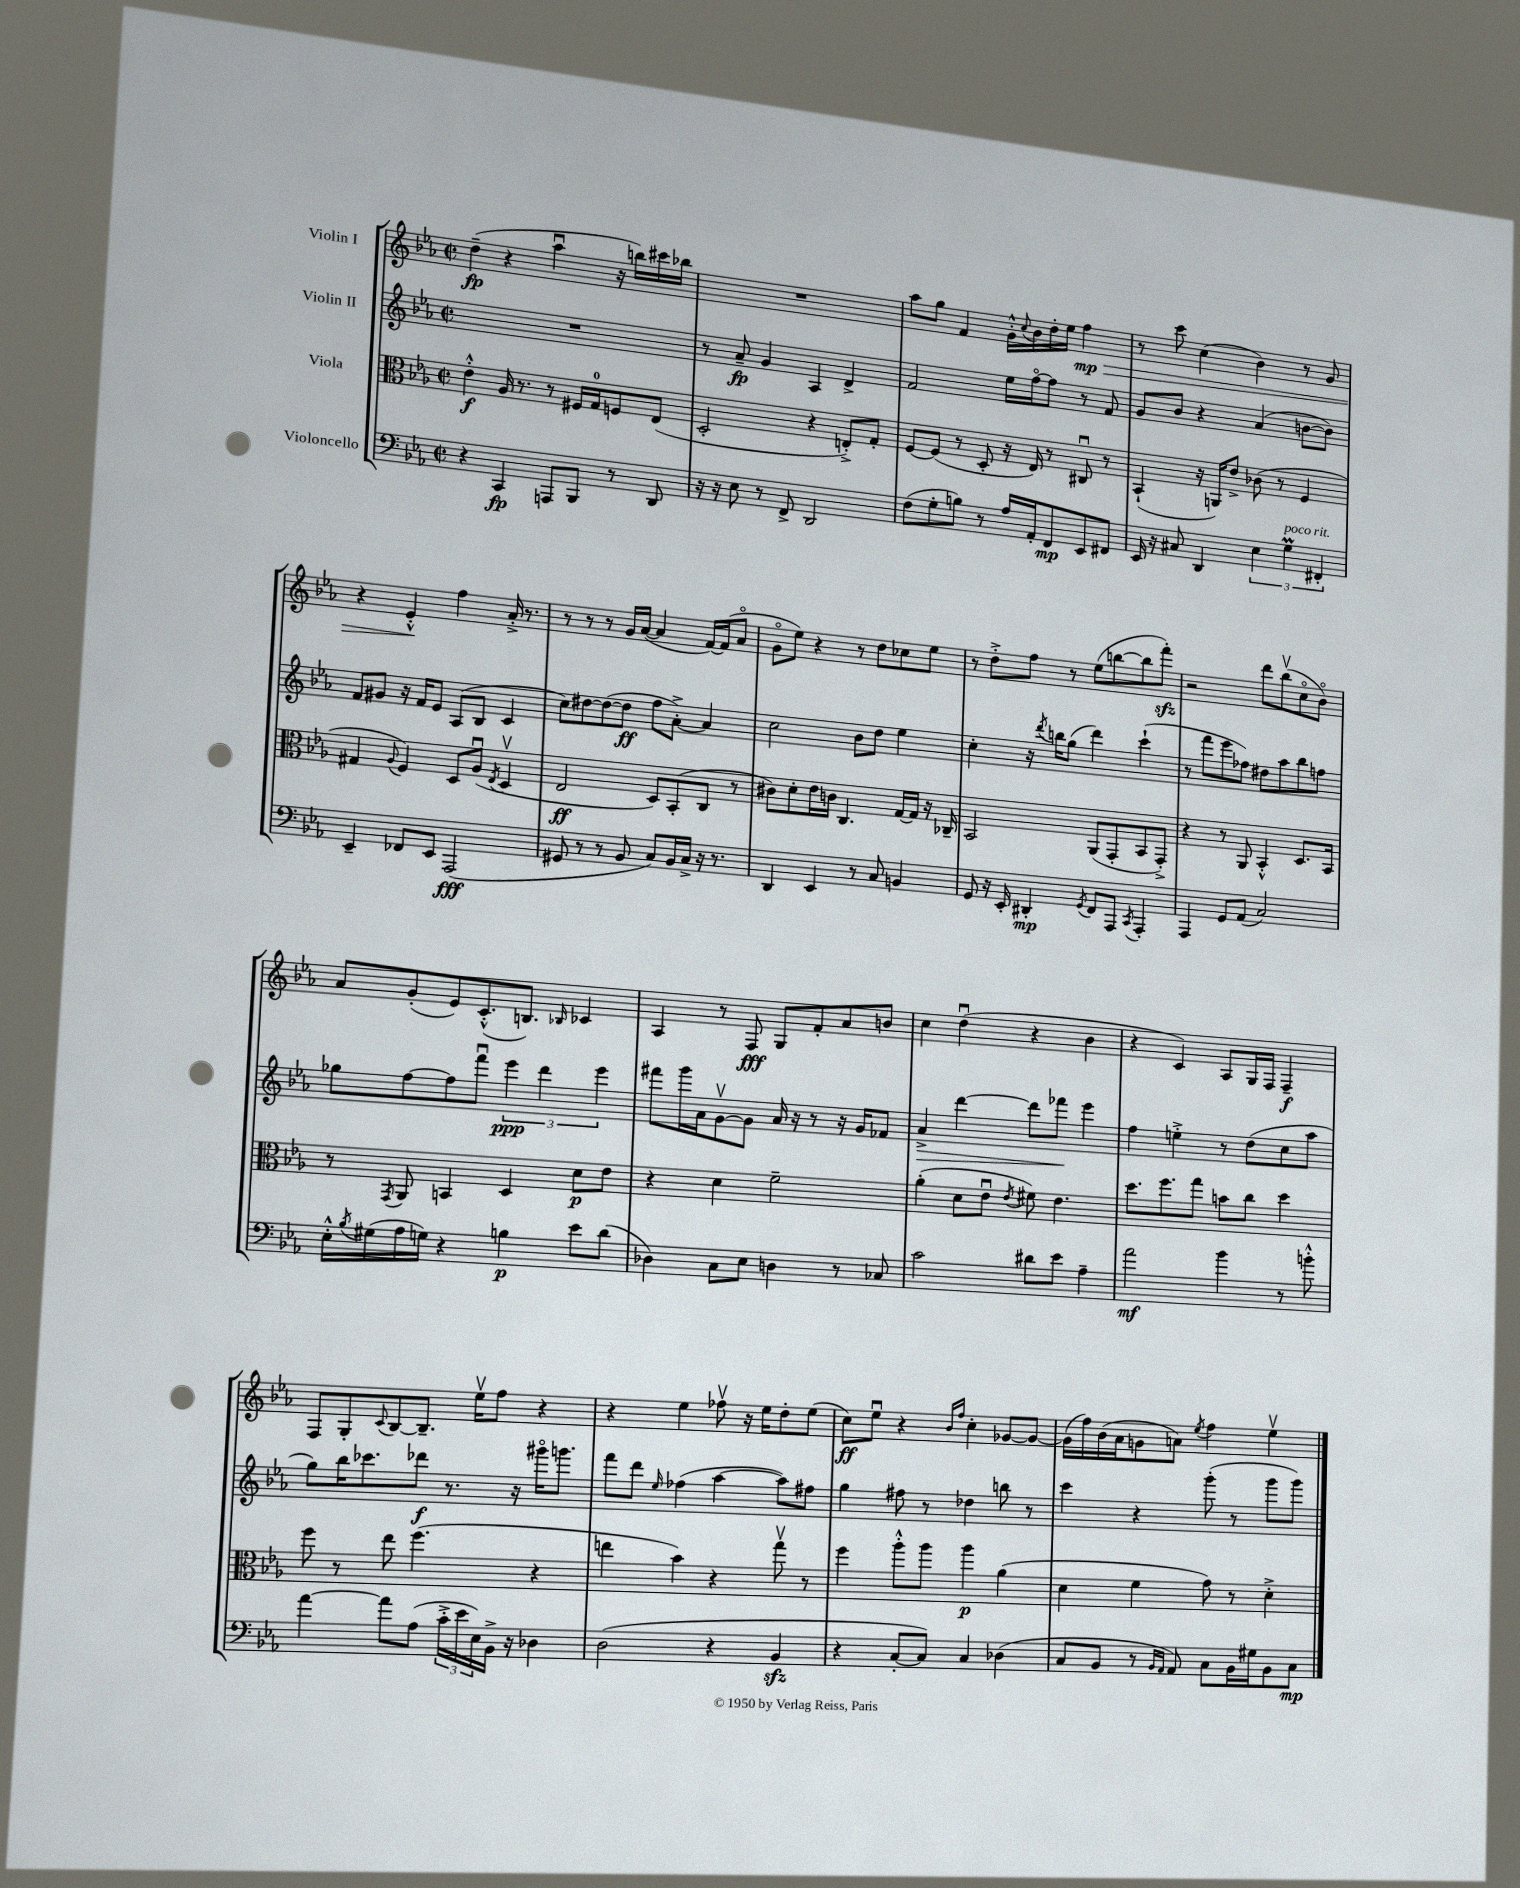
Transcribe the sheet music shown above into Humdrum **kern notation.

**kern	**dynam	**kern	**dynam	**kern	**dynam	**kern	**dynam
*part4	*part4	*part3	*part3	*part2	*part2	*part1	*part1
*staff4	*staff4	*staff3	*staff3	*staff2	*staff2	*staff1	*staff1
*I"Violoncello	*	*I"Viola	*	*I"Violin II	*	*I"Violin I	*
*clefF4	*	*clefC3	*	*clefG2	*	*clefG2	*
*k[b-e-a-]	*	*k[b-e-a-]	*	*k[b-e-a-]	*	*k[b-e-a-]	*
*M2/2	*	*M2/2	*	*M2/2	*	*M2/2	*
*met(c|)	*	*met(c|)	*	*met(c|)	*	*met(c|)	*
=1	=1	=1	=1	=1	=1	=1	=1
4r	.	4e-'^^\	f	1r	.	(4dd~\	fp
4CC/	fp	16A-/	.	.	.	4r	.
.	.	8.r	.	.	.	.	.
8AAAn/L	.	8r	.	.	.	4aa-u\	.
8BBB-/J	.	16F#X/LL	.	.	.	.	.
.	.	16G/J	.	.	.	.	.
8r	.	8Fn/	.	.	.	16r	.
.	.	.	.	.	.	16bbn\LL)	.
8DD/	.	(8E-/J	.	.	.	16ccc#X\	.
.	.	.	.	.	.	16bb-X\JJ	.
=2	=2	=2	=2	=2	=2	=2	=2
16r	.	2D'/	.	8r	.	1r	.
16r	.	.	.	.	.	.	.
8E-\	.	.	.	8a-~/	fp	.	.
8r	.	.	.	4g/	.	.	.
8FF^/	.	.	.	.	.	.	.
2DD/	.	4r	.	4A-/	.	.	.
.	.	8En'^/L)	.	4d^/	.	.	.
.	.	8G'/J	.	.	.	.	.
=3	=3	=3	=3	=3	=3	=3	=3
(8F\L	.	[8F/L	.	2f/	.	8aa-\L	.
8G'\	.	(8F/J]	.	.	.	8gg\J	.
8Bn\J)	.	8r	.	.	.	4f/	.
8r	.	8D'/	.	.	.	.	.
16A-/LL	.	16r	.	16ee-\LL	.	16g'^^\LL	.
.	.	.	.	.	.	8qqcc/	.
16AA-'/J	.	16E-/)	.	[16ff\J	.	16b-\	.
8FF/	mp	8r	.	8ff\J]	.	16dd'\	.
.	.	.	.	.	.	16ee-\JJ	.
!	!	!	!	!	!	!	!LO:HP:b
8EE-/	.	8C#Xu/	.	8r	.	4ff\	> mp
8FF#X/J	.	8r	.	8f/	.	.	.
=4	=4	=4	=4	=4	=4	=4	=4
16EE-/	.	(4BB-`/	.	8g/L	.	8r	.
16r	.	.	.	.	.	.	.
8C#X/	.	.	.	8b-/J	.	8ccc\	.
4DD/	.	16r	.	4r	.	(4cc\	.
.	.	16AAn/KL)	.	.	.	.	.
.	.	8e-^/J	.	.	.	.	.
6E-\	.	(8c-X\	.	(4a-/	.	4b-\)	.
.	.	8r	.	.	.	.	.
!LO:TX:a:i:t=poco rit.	!	!	!	!	!	!	!
6Gm\	.	.	.	.	.	.	.
.	.	4F/	.	[8bn\L	.	8r	.
6FF#X'/	.	.	.	.	.	.	.
.	.	.	.	8b\J])	.	8g/	.
!!LO:LB:g=z
=5	=5	=5	=5	=5	=5	=5	=5
4EE-~/	.	4G#X/	.	8f/L	.	4r	.
.	.	.	.	8g#X/J	.	.	.
.	.	8qqA-/	.	.	.	.	.
8FF-X/L	.	4F/)	.	16r	.	4e-'^^/	.
.	.	.	.	16f/KL	.	.	.
8EE-/J	.	.	.	8e-/J	.	.	.
(2AAA-/	fff	8D/L	.	(8A-/L	.	4ff\	]
.	.	(8A-u/J	.	8B-/J	.	.	.
.	.	8qE-/	.	.	.	.	.
.	.	4Dv/	.	4c/	.	16a-'^/	.
.	.	.	.	.	.	8.r	.
=6	=6	=6	=6	=6	=6	=6	=6
8GG#X/	.	2E-/	ff	8cc\L)	.	8r	.
8r	.	.	.	[8dd#X\	.	8r	.
8r	.	.	.	(8dd#\_	.	8r	.
8BB-/	.	.	.	8dd#\J]	ff	16g/LL	.
.	.	.	.	.	.	([16a-/JJ	.
8C/L)	.	8D/L)	.	8ff\L	.	4a-/]	.
16BB-/L	.	(8BB-'/	.	[8a-'^\J)	.	.	.
16C^/JJ	.	.	.	.	.	.	.
16r	.	8C/J	.	4a-/]	.	[16f/LL)	.
8.r	.	.	.	.	.	(16f/J]	.
.	.	8r	.	.	.	8a-/J	.
=7	=7	=7	=7	=7	=7	=7	=7
4DD/	.	8c#X\L)	.	2cc\	.	8g\L	.
.	.	8d'\	.	.	.	8ee-\J)	.
4EE-/	.	16e-\L	.	.	.	4r	.
.	.	16cn\JJ	.	.	.	.	.
.	.	4.C/	.	.	.	.	.
8r	.	.	.	8b-\L	.	8r	.
8C/	.	.	.	8dd\J	.	8dd\L	.
4BBn/	.	[16G/LL	.	4ee-\	.	8cc-X\	.
.	.	16G/JJ]	.	.	.	.	.
.	.	16r	.	.	.	8ee-\J	.
.	.	16C-X~/	.	.	.	.	.
=8	=8	=8	=8	=8	=8	=8	=8
8GG/	.	2BB-/	.	4cc'\	.	8r	.
16r	.	.	.	.	.	8dd'^\L	.
16EE-'/	.	.	.	.	.	.	.
4DD#X'/	mp	.	.	16r	.	8ff\J	.
.	.	.	.	8qddd/	.	.	.
.	.	.	.	16bbn\KL	.	.	.
.	.	.	.	(8gg\J	.	8r	.
8qGG/	.	.	.	.	.	.	.
8FF/L	.	(8AA-/L	.	4ddd\)	.	(8ee-\L	.
8AAA-/J	.	8GG'/	.	.	.	[8bbn\	.
8qCC/	.	.	.	.	.	.	.
4AAA-'/	.	8BB-/	.	(4ccc`\	.	8bb\]	.
.	.	8GG'^/J)	.	.	.	8fffzz'\J)	.
=9	=9	=9	=9	=9	=9	=9	=9
4AAA-/	.	4r	.	8r	.	2r	.
.	.	.	.	8fff\L	.	.	.
8GG/L	.	8r	.	8eee-\	.	.	.
(8AA-/J	.	8AA-/	.	8ff-X\J)	.	.	.
2C/)	.	4BB-'^^/	.	8dd#X\L	.	8ddd\L	.
.	.	.	.	8aa-\	.	(8bb-v\	.
.	.	8.D/L	.	8bb-\	.	8cc\	.
.	.	.	.	8ffn\J	.	8b-\J)	.
.	.	16BB-/Jk	.	.	.	.	.
!!LO:LB:g=z
=10	=10	=10	=10	=10	=10	=10	=10
16E-'^^\LL	.	8r	.	8gg-X\L	.	8a-/L	.
8qB-/	.	.	.	.	.	.	.
(16G#X\	.	.	.	.	.	.	.
.	.	8qGG/	.	.	.	.	.
16A-\	.	8AA-/	.	[8ff\	.	(8g'/	.
16Gn\JJ)	.	.	.	.	.	.	.
4r	.	4BBn/	.	8ff\]	.	8e-/)	.
.	.	.	.	8fffu\J	.	(8.c'^^/	.
4Bn\	p	4D/	.	6eee-\	ppp	.	.
.	.	.	.	.	.	8.Bn/J)	.
.	.	.	.	6ddd\	.	.	.
.	.	.	.	.	.	16qqB-X/	.
8e-\L	.	8d\L	p	.	.	4c-X/	.
.	.	.	.	6eee-\	.	.	.
(8d\J	.	8e-\J	.	.	.	.	.
=11	=11	=11	=11	=11	=11	=11	=11
4D-X\)	.	4r	.	8fff#X\L	.	4A-/	.
.	.	.	.	16ggg\L	.	.	.
.	.	.	.	16a-\J	.	.	.
8C\L	.	4d\	.	[8gv\	.	8r	.
8E-\J	.	.	.	8g\J]	.	8F/	fff
4Dn\	.	2f~\	.	16a-/	.	8G/L	.
.	.	.	.	16r	.	.	.
.	.	.	.	8r	.	8f'/	.
8r	.	.	.	16r	.	8a-/	.
.	.	.	.	16g/KL	.	.	.
8C-X/	.	.	.	8f-X/J	.	8bn/J	.
=12	=12	=12	=12	=12	=12	=12	=12
!	!	!	!	!	!LO:HP:b	!	!
2c\	.	(4a-'\	.	4a-^/	>	4cc\	.
.	.	8d\L	.	[4ddd\	.	(4ddu\	.
.	.	8e-u\J	.	.	.	.	.
.	.	8qe-/	.	.	.	.	.
8d#X\L	.	8f#X\)	.	8ddd\L]	.	4r	.
8e-\J	.	4.e-\	.	8fff-X\J	.	.	.
4A-~\	.	.	.	4eee-\	]	4b-\	.
=13	=13	=13	=13	=13	=13	=13	=13
2a-\	mf	8.dd\L	.	4ff\	.	4r	.
.	.	8.ff\	.	.	.	.	.
.	.	.	.	4een'^\	.	4c/)	.
.	.	8gg\J	.	.	.	.	.
4b-\	.	8bn\L	.	8r	.	8A-/L	.
.	.	8cc\J	.	(8dd\L	.	16G/L	.
.	.	.	.	.	.	16F/JJ	.
8r	.	4dd\	.	8cc\	.	4F~/	f
8bn'^^\	.	.	.	8aa-\J	.	.	.
!!LO:LB:g=z
=14	=14	=14	=14	=14	=14	=14	=14
[4a-\	.	8ff\	.	8gg\L)	.	8F/L	.
.	.	8r	.	16bb-\K	.	8G'/	.
.	.	.	.	8.ccc-X\	.	.	.
.	.	.	.	.	.	8qqc/	.
8a-\L]	.	8ee-\	.	.	.	[8B-/	.
(8A-\J	.	(4.ff\	.	8ddd-X\J	f	8.B-~/J]	.
24c'^\LL	.	.	.	8.r	.	.	.
24e-\	.	.	.	.	.	.	.
.	.	.	.	.	.	16ee-v\KL	.
24E-\)	.	.	.	.	.	.	.
16BB-^\JJ	.	.	.	.	.	8ff\J	.
16r	.	.	.	16r	.	.	.
4D-X\	.	4r	.	16ggg#X\KL	.	4r	.
.	.	.	.	8.gggn\J	.	.	.
=15	=15	=15	=15	=15	=15	=15	=15
(2D\	.	4een\	.	8fff\L	.	4r	.
.	.	.	.	8ddd\J	.	.	.
.	.	.	.	16qqee-/	.	.	.
.	.	4b-\)	.	(4ff-X\	.	4ee-\	.
4r	.	4r	.	[4aa-\	.	8ff-Xv\	.
.	.	.	.	.	.	16r	.
.	.	.	.	.	.	16ee-\KL	.
4BB-zz/	.	8ggv\	.	8aa-\L])	.	8dd'\	.
.	.	8r	.	8ff#X\J	.	(8ee-\J	.
=16	=16	=16	=16	=16	=16	=16	=16
4r	.	4ff\	.	4gg\	.	8cc\L)	ff
.	.	.	.	.	.	8ee-u\J	.
[8C'/L	.	8aa-'^^\L	.	8ff#X\	.	4r	.
8C/J])	.	8aa-\J	.	8r	.	.	.
.	.	.	.	.	.	16qqb-/LL	.
.	.	.	.	.	.	16qqff/JJ	.
4C/	.	4aa-\	p	4dd-X\	.	4cc'\	.
(4D-X\	.	(4a-\	.	8bbn\	.	[8g-X/L	.
.	.	.	.	8r	.	8g-/J_	.
=17	=17	=17	=17	=17	=17	=17	=17
8C/L	.	4d\	.	4ccc\	.	(16g-\LL]	.
.	.	.	.	.	.	16ff\)	.
8BB-/J	.	.	.	.	.	(16b-\	.
.	.	.	.	.	.	16a-\J	.
8r	.	4f\	.	4r	.	8gn\	.
16qqBB-/LL	.	.	.	.	.	.	.
16qqAA-/JJ	.	.	.	.	.	.	.
8AA-/)	.	.	.	.	.	8an\J)	.
.	.	.	.	.	.	8qee-/	.
8C\L	.	8g\)	.	(8ggg'\	.	4ff\	.
16BB-\L	.	8r	.	8r	.	.	.
16G#X\J	.	.	.	.	.	.	.
8BB-\	.	4d'^\	.	8ggg\L	.	4ee-v\	.
8C\J	mp	.	.	8ggg\J)	.	.	.
==	==	==	==	==	==	==	==
*-	*-	*-	*-	*-	*-	*-	*-
